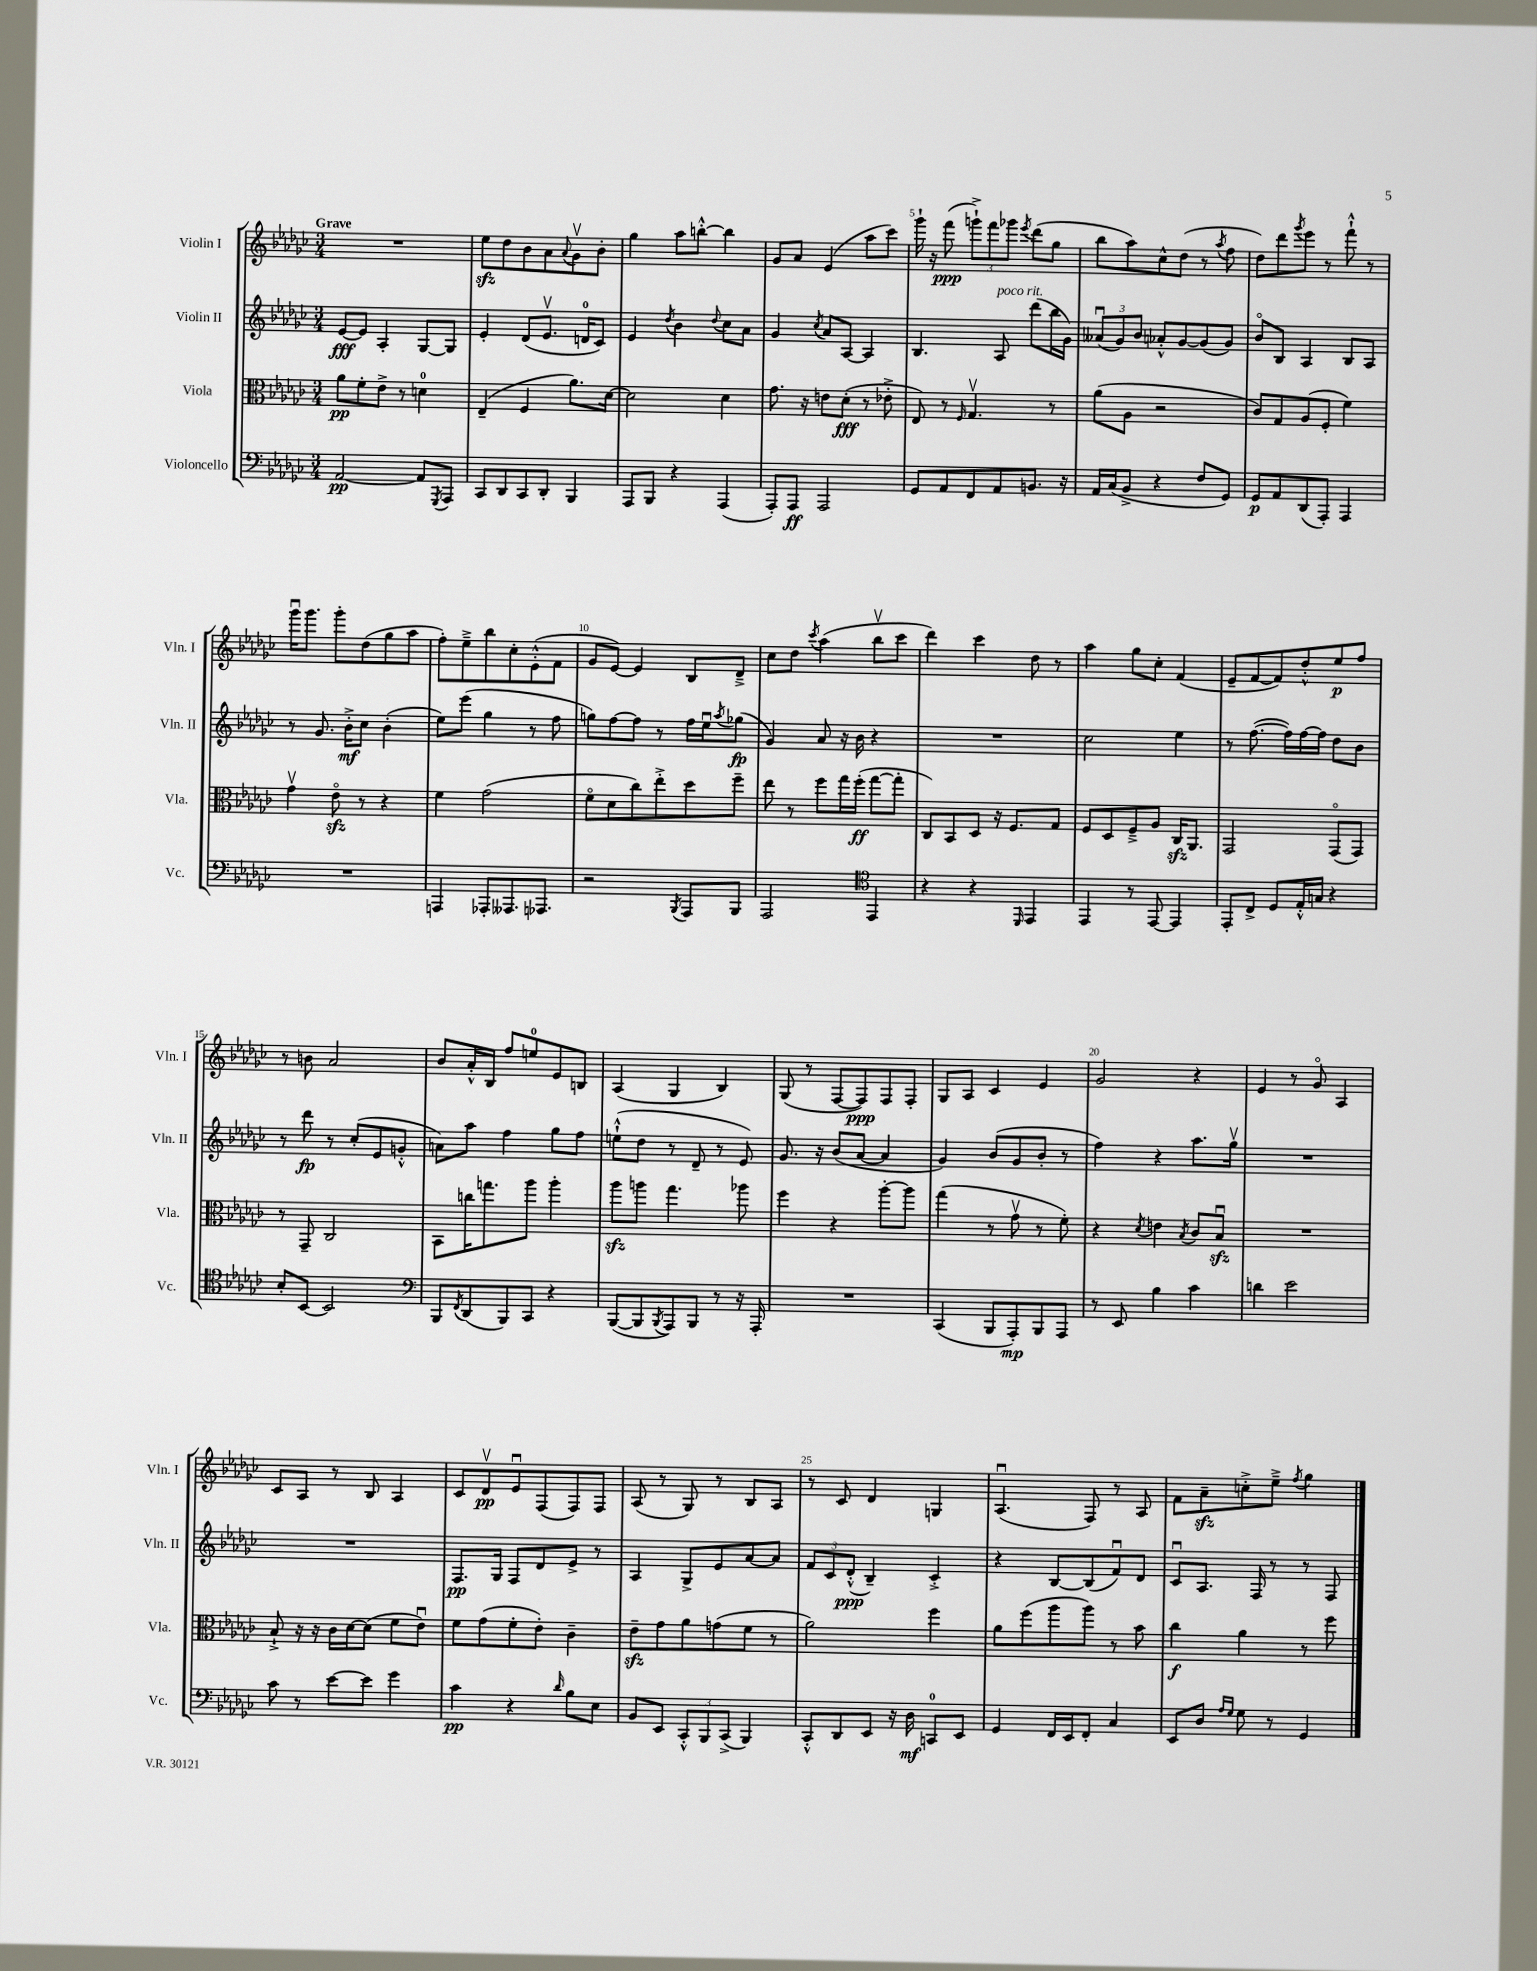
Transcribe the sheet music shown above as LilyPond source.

<<
\new StaffGroup <<
\new Staff = "s0" \with { instrumentName = "Violin I" shortInstrumentName = "Vln. I" } {
    \clef treble \key ges \major \numericTimeSignature \time 3/4 \tempo "Grave"
    R2. |
    ees''8\sfz des''8 bes'8 aes'8 \appoggiatura { aes'8 } ges'8\upbow bes'8-. |
    ges''4 aes''8 b''8~-.-^ b''4 |
    ges'8 aes'8 ees'4( aes''8 ces'''8) |
    ges'''16-! r16 f'''8\ppp( \tuplet 3/2 { g'''8-!->) f'''8 ges'''8 } \acciaccatura { ees'''8 } des'''8( ges''8 |
    bes''8 aes''8) ces''8-^ des''8( r8 \acciaccatura { aes''8 } f''8 |
    des''8) des'''8 \acciaccatura { ges'''8 } ees'''8 r8 f'''8-!-^ r8 |
    ges'''16\downbow ges'''8. ges'''8-. des''8( ges''8 aes''8 |
    f''8-.) ees''8---> bes''8 ces''8-. ees'8-.-^( f'8 |
    ges'8 ees'8~) ees'4 bes8 des'8---> |
    ces''8 des''8 \acciaccatura { ces'''8 } aes''4( bes''8\upbow ces'''8 |
    des'''4) ces'''4 des''8 r8 |
    aes''4 ges''8 ces''8-. f'4( |
    ees'8-- f'8~ f'8) des''8-.-^ ees''8\p f''8 |
    r8 b'8 aes'2 |
    bes'8 aes'16-.-^ bes16 f''8 e''8-0 ees'8 b8 |
    aes4( ges4 bes4) |
    ges8( r8 f8~ f8\ppp) f8 f8-. |
    ges8 aes8 ces'4 ees'4 |
    ges'2 r4 |
    ees'4 r8 ges'8\flageolet aes4 |
    ces'8 aes8 r8 bes8 aes4 |
    ces'8 des'8\upbow\pp ees'8\downbow f8( f8) f8 |
    aes8( r8 ges8) r8 bes8 aes8 |
    r8 ces'8 des'4 g4 |
    aes4.\downbow( f8) r8 aes8 |
    f'8 aes'8--\sfz c''8-.-> ees''8---> \acciaccatura { f''8 } ges''4 \bar "|." |
}
\new Staff = "s1" \with { instrumentName = "Violin II" shortInstrumentName = "Vln. II" } {
    \clef treble \key ges \major \numericTimeSignature \time 3/4
    ees'8~\fff ees'8 aes4-. ges8~ ges8 |
    ees'4-. des'8( ees'8.\upbow d'16-0 ces'8) |
    ees'4 \acciaccatura { des''8 } bes'4 \appoggiatura { des''8 } ces''8 aes'8 |
    ges'4 \acciaccatura { ces''8 } aes'8 aes8~ aes4 |
    bes4. aes8^\markup { \italic "poco rit." } des'''8( bes''16 ges'16) |
    \tuplet 3/2 { aeses'8\downbow( ges'8) bes'8 } aes'8-.-^ ges'8~ ges'8( ges'8) |
    bes'8\flageolet bes8 aes4 bes8 aes8 |
    r8 ges'8. bes'16-.->\mf ces''8 bes'4-.( |
    ees''8) ees'''8( ges''4 r8 f''8 |
    g''8) f''8~ f''8 r8 f''16 ees''16\downbow \acciaccatura { aes''8 } ges''8\fp( |
    ges'4) aes'8 r16 bes'16 r4 |
    R2. |
    ces''2 ees''4 |
    r8 f''8.~( f''16) f''16~ f''16 des''8 bes'8 |
    r8 des'''8\fp r8 ces''8-.( ees'8 g'8-.-^ |
    a'8) aes''8 f''4 ges''8 f''8 |
    e''8-!-^( des''8 r8 des'8-- r8 ees'8) |
    ges'8. r16 bes'8( aes'8~ aes'4 |
    ges'4) bes'8( ges'8 bes'8-. r8 |
    f''4) r4 aes''8. ges''16\upbow |
    R2. |
    R2. |
    f8.\pp ges16 f8 des'8 ees'8-> r8 |
    aes4 ges8-> ees'8 aes'8~ aes'8 |
    \tuplet 3/2 { f'8 ces'8 des'8-.-^\ppp( } bes4--) ces'4-.-> |
    r4 bes8~ bes8( f'8\downbow) des'8 |
    ces'8\downbow aes8. f16 r8 r8 f8 \bar "|." |
}
\new Staff = "s2" \with { instrumentName = "Viola" shortInstrumentName = "Vla." } {
    \clef alto \key ges \major \numericTimeSignature \time 3/4
    aes'8\pp f'8-. ees'8-> r8 d'4-0 |
    ees4--( f4 aes'8.) des'16~ |
    des'2 des'4 |
    ges'8. r16 e'8 des'8-.\fff( r8 ees'8-.-> |
    ees8) r8 \grace { f16 } ges4.\upbow r8 |
    aes'8( aes8 r2 |
    ces'8) ges8 aes8( f8-. f'4) |
    ges'4\upbow ees'8\flageolet\sfz r8 r4 |
    f'4 ges'2( |
    f'8\flageolet des'8 ces''8) ees''8-.-> des''8 f''8-- |
    ees''8 r8 f''8 ges''16 f''16-.\ff( ges''8~ ges''8-. |
    ces8) bes,8 des8 r16 f8. ges8 |
    f8 des8 f8---> aes8 ces16\sfz aes,8. |
    ges,2 ges,8\flageolet( ges,8) |
    r8 ges,8-- ces2 |
    bes,8 c''16 g''8. aes''8 aes''4-. |
    aes''8\sfz a''8 ges''4. aes''8 |
    f''4 r4 aes''8~-. aes''8 |
    ges''4( r8 ges'8\upbow r8 f'8-.) |
    r4 \acciaccatura { des'8 } e'4 \acciaccatura { bes8 } ces'8 bes8\downbow\sfz |
    R2. |
    bes8-!-> r16 r16 ces'16 des'16~ des'8( f'8 ees'8\downbow) |
    f'8 ges'8( f'8-. ees'8-.) ces'4-- |
    ees'8--\sfz ges'8 aes'8 g'8( f'8 r8 |
    aes'2) f''4 |
    aes'8 f''8( aes''8 aes''8) r8 bes'8 |
    ces''4\f aes'4 r8 f''8 \bar "|." |
}
\new Staff = "s3" \with { instrumentName = "Violoncello" shortInstrumentName = "Vc." } {
    \clef bass \key ges \major \numericTimeSignature \time 3/4
    aes,2~\pp aes,8 \acciaccatura { ges,,8 } aes,,8 |
    ces,8 des,8 ces,8 des,8-. bes,,4 |
    aes,,8 bes,,8 r4 aes,,4( |
    aes,,8-.) aes,,8\ff aes,,2 |
    ges,8 aes,8 f,8 aes,8 b,8. r16 |
    aes,16 ces16( bes,8-> r4 f8 ges,8) |
    ges,8\p aes,8 des,8( aes,,8-.) aes,,4 |
    R2. |
    a,,4 aes,,8-. aeses,,8. aes,,8. |
    r2 \acciaccatura { bes,,8 } aes,,8 bes,,8 |
    aes,,2 \clef tenor ees,4 |
    r4 r4 \grace { des,16 } ees,4 |
    ees,4 r8 ees,8~ ees,4 |
    ees,8-. ces8-> des8 ees16-.-^ g16 r4 |
    bes8-. bes,8~ bes,2 |
    \clef bass bes,,8 \acciaccatura { f,8 } des,8( bes,,8) ces,8 r4 |
    bes,,8~( bes,,8 \acciaccatura { bes,,8 } aes,,8) bes,,8 r8 r16 aes,,16-. |
    R2. |
    ces,4( bes,,8 aes,,8-.\mp) bes,,8 aes,,8 |
    r8 ees,8 bes4 ces'4 |
    d'4 ees'2 |
    ces'8 r8 ees'8~ ees'8 ges'4 |
    ces'4\pp r4 \grace { des'16 } bes8 ees8 |
    bes,8 ees,8 \tuplet 3/2 { ces,8-.-^ bes,,8 ces,8->( } bes,,4) |
    ces,8-.-^ des,8 ees,8 r16 des16\mf c,8-0 ees,8 |
    ges,4 f,16 ees,16 f,8-. ces4 |
    ees,8 des8 \grace { aes16 ges16 } ges8 r8 ges,4 \bar "|." |
}
>>
>>
\layout { \context { \Score \override BarNumber.break-visibility = ##(#f #t #t) barNumberVisibility = #(every-nth-bar-number-visible 5) } }
